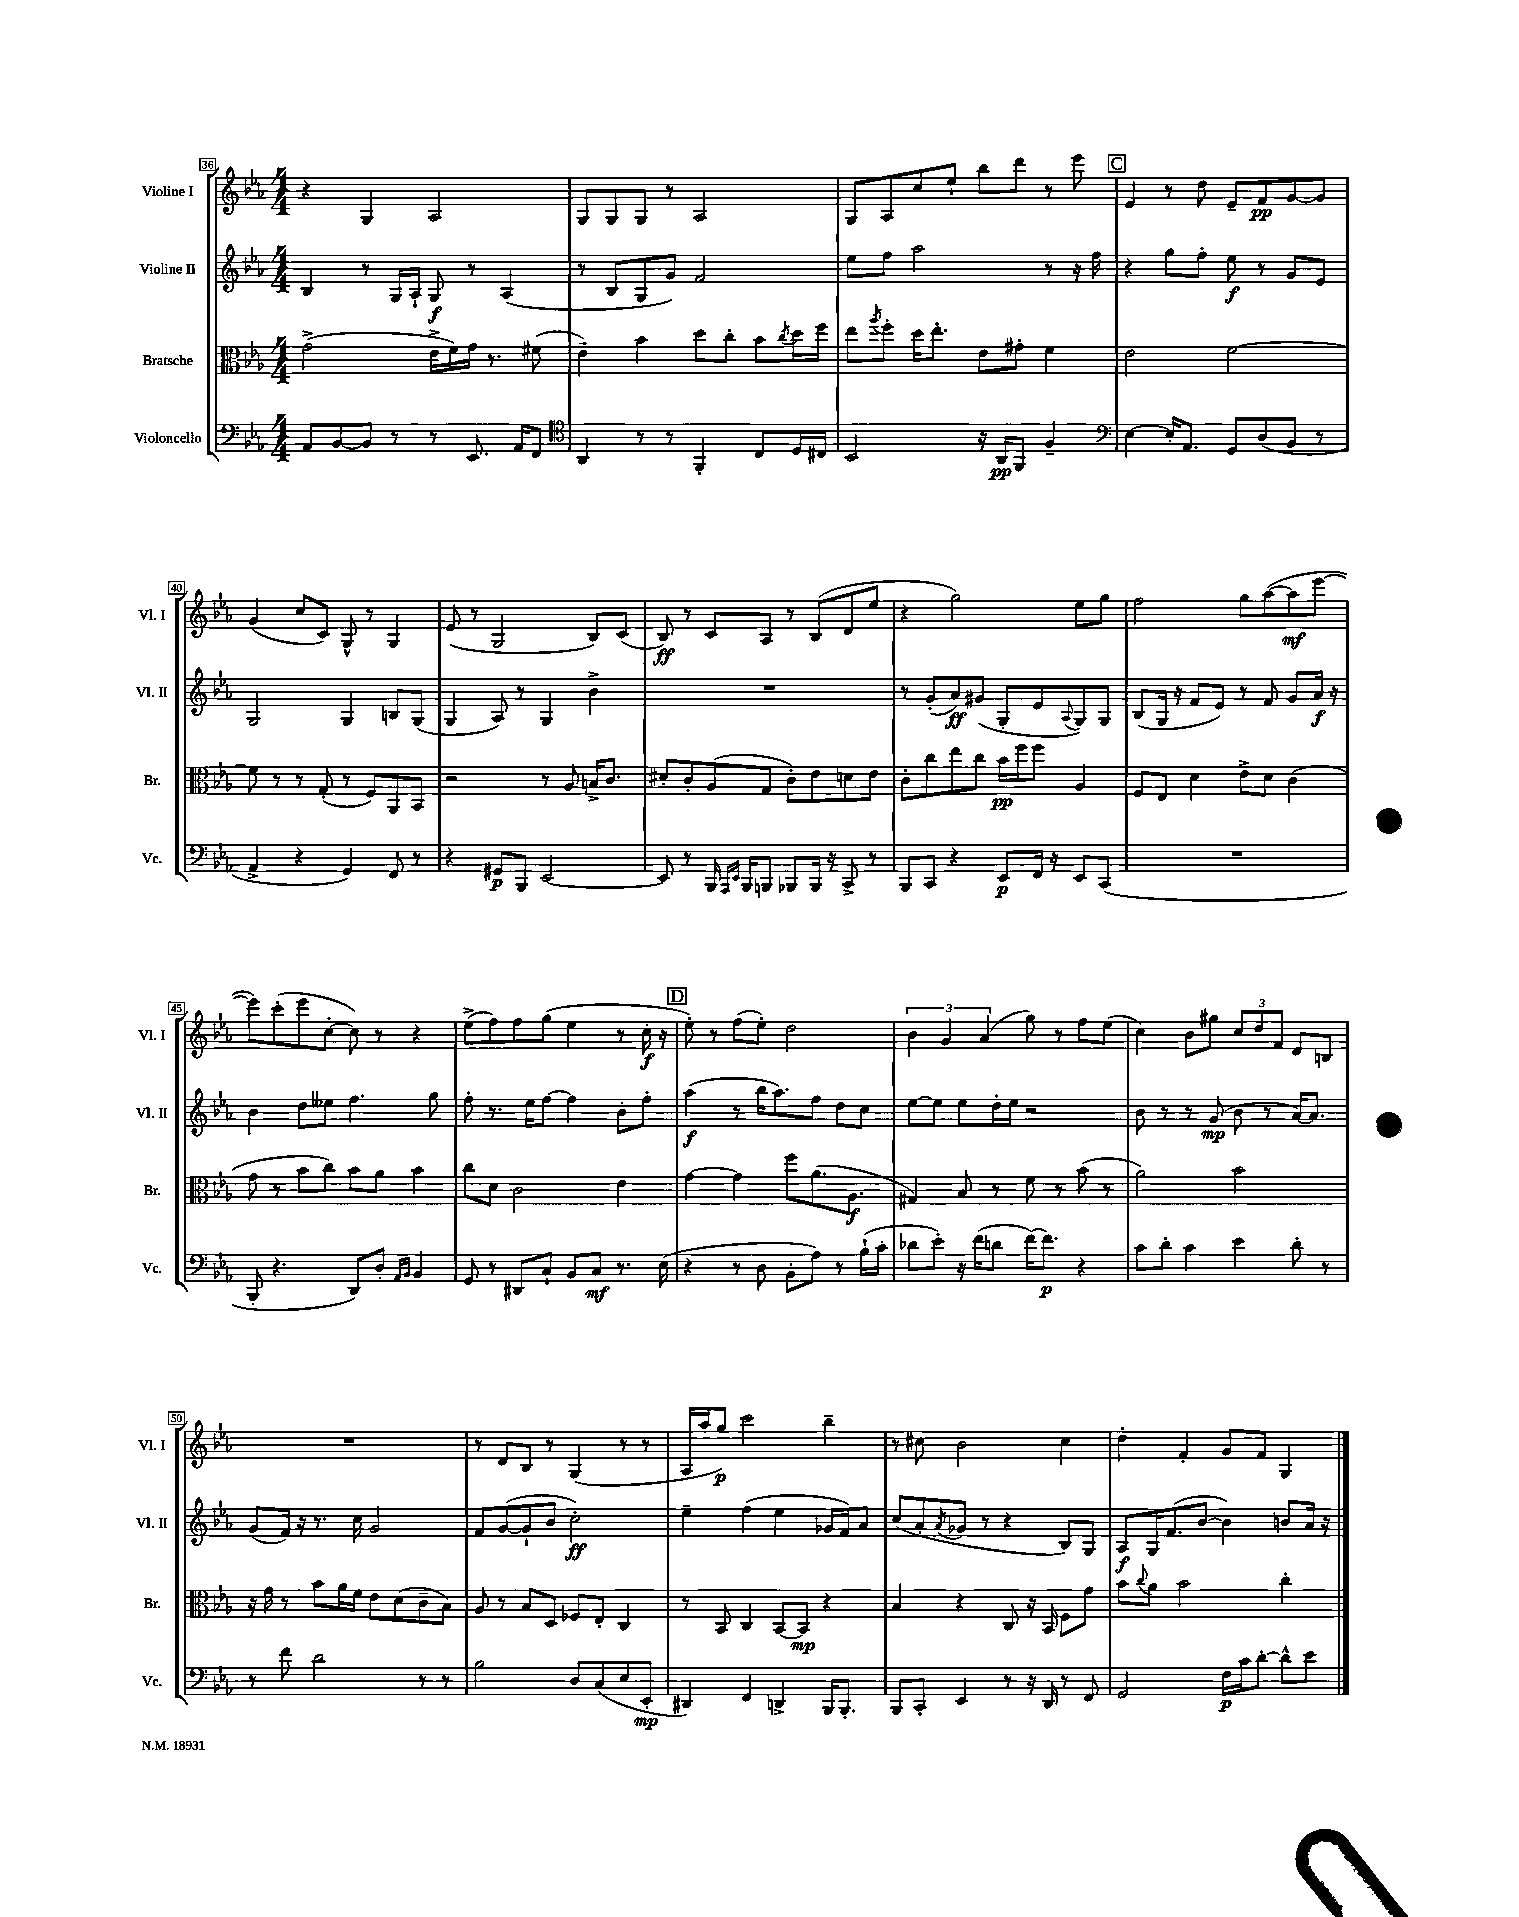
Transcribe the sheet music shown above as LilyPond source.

<<
\new StaffGroup <<
\new Staff = "s0" \with { instrumentName = "Violine I" shortInstrumentName = "Vl. I" } {
    \clef treble \key ees \major \numericTimeSignature \time 4/4
    r4 g4 aes2 |
    g8 g8 g8 r8 aes2 |
    g8 aes8 c''8 ees''8-! bes''8 d'''8 r8 ees'''8 |
    \mark \markup { \box "C" } ees'4 r8 d''8 ees'8-- f'8\pp g'8~ g'8 |
    g'4( c''8 c'8) g8-^ r8 g4 |
    ees'8( r8 g2 bes8) c'8( |
    bes8\ff) r8 c'8 aes8 r8 bes8( d'8 ees''8 |
    r4 g''2) ees''8 g''8 |
    f''2 g''8 aes''8~( aes''8\mf ees'''8~ |
    ees'''8) c'''8-.( ees'''8 c''8~-. c''8) r8 r4 |
    ees''8->( f''8) f''8 g''8( ees''4 r8 c''16-.\f r16 |
    \mark \markup { \box "D" } ees''8-.) r8 f''8( ees''8-.) d''2 |
    \tuplet 3/2 { bes'4 g'4 aes'4( } g''8) r8 f''8 ees''8( |
    c''4) bes'8 gis''8 \tuplet 3/2 { c''8 d''8 f'8 } d'8 b8 |
    R1 |
    r8 d'8 bes8 r8 g4( r8 r8 |
    aes16 aes''16 g''8\p) c'''2 bes''4-- |
    r8 cis''8 bes'2 cis''4 |
    d''4-. f'4-. g'8 f'8 g4 \bar "|." |
}
\new Staff = "s1" \with { instrumentName = "Violine II" shortInstrumentName = "Vl. II" } {
    \clef treble \key ees \major \numericTimeSignature \time 4/4
    bes4 r8 g16 aes16-! g8\f r8 aes4( |
    r8 bes8 g8 g'8) f'2 |
    ees''8 f''8 aes''2 r8 r16 f''16 |
    \mark \markup { \box "C" } r4 g''8 f''8-. ees''8\f r8 g'8 ees'8 |
    g2 g4 b8 g8( |
    g4 aes8) r8 g4 bes'4-> |
    R1 |
    r8 g'8-.( aes'8\ff) gis'8( g8-. ees'8 \appoggiatura { aes8 } g8) g8 |
    bes8( g16 r16 f'8 ees'8) r8 f'8 g'8 aes'16\f r16 |
    bes'4 d''8 eeses''8 f''4. g''8 |
    f''8-. r8. ees''16 f''8~ f''4 bes'8-. f''8-. |
    \mark \markup { \box "D" } aes''4\f( r8 bes''16 aes''8.) f''8 d''8 c''8 |
    ees''8~ ees''8 ees''8 d''16-. ees''16 r2 |
    bes'8 r8 r8 g'8\mp( bes'8 r8 aes'16~) aes'8. |
    g'8( f'16) r16 r8. c''16 g'2 |
    f'8 g'8~( g'8-! bes'8 c''2-.\ff) |
    ees''4-- f''4( ees''4 ges'16 f'16) aes'8 |
    c''8( aes'8-. \acciaccatura { aes'8 } ges'8 r8 r4 bes8) g8 |
    aes8\f g16 f'8.( bes'8~ bes'4) b'8 aes'16 r16 \bar "|." |
}
\new Staff = "s2" \with { instrumentName = "Bratsche" shortInstrumentName = "Br." } {
    \clef alto \key ees \major \numericTimeSignature \time 4/4
    g'2->( ees'16-> f'16) g'16 r8. fis'8( |
    ees'4--) bes'4 d''8 c''8-. bes'8 \acciaccatura { c''8 } d''16 f''16 |
    ees''8 \acciaccatura { aes''8 } f''8-. d''16 ees''8.-. ees'8 gis'8-. f'4 |
    \mark \markup { \box "C" } ees'2 f'2~ |
    f'8 r8 r8 g8-.( r8 f8) aes,8 bes,8 |
    r2 r8 aes8 b16-> c'8. |
    dis'8-. c'8-. aes8( g8 c'8-.) ees'8 d'8 ees'8 |
    c'8-. c''8 ees''8 c''8 bes'16\pp f''16 f''8 aes4 |
    f8 ees8 d'4 ees'8-> d'8 c'4( |
    g'8 r8 bes'8 c''8) bes'8 aes'8 bes'4 |
    c''8 d'8 c'2 ees'4 |
    \mark \markup { \box "D" } g'4~ g'4 f''8 aes'8.( aes8.\f |
    gis4) bes8 r8 f'8 r8 bes'8( r8 |
    aes'2) bes'2 |
    r16 g'16 r8 bes'8 aes'16 f'16 ees'8 d'8( c'8-- bes8) |
    aes8 r8 bes8 d8 fes8 ees8-. c4 |
    r8 bes,8 c4 bes,8~ bes,8\mp r4 |
    bes4 r4 c8 r16 bes,16 f8 g'8 |
    bes'8 \appoggiatura { c''8 } aes'8 bes'2 c''4-. \bar "|." |
}
\new Staff = "s3" \with { instrumentName = "Violoncello" shortInstrumentName = "Vc." } {
    \clef bass \key ees \major \numericTimeSignature \time 4/4
    aes,8 bes,8~ bes,8 r8 r8 ees,8. aes,16 f,8 |
    \clef tenor aes,4 r8 r8 f,4-. c8 d16 cis16 |
    bes,2 r16 aes,16\pp f,8 f4-- |
    \mark \markup { \box "C" } \clef bass ees4~ ees16-. aes,8. g,8 d8( bes,8 r8 |
    aes,4-> r4 g,4) f,8 r8 |
    r4 gis,8\p bes,,8 ees,2~ |
    ees,8 r8 bes,,16 \grace { aes,,16 ees,16 } bes,,16 b,,8 bes,,8 bes,,16 r16 c,8-> r8 |
    bes,,8 c,8 r4 ees,8\p f,16 r16 ees,8 c,8( |
    R1 |
    bes,,8-. r4. d,8) d8-. \grace { aes,16 bes,16 } bes,4 |
    g,8 r8 dis,8 c8-! bes,8 c8\mf r8. ees16( |
    \mark \markup { \box "D" } r4 r8 d8 bes,8-. aes8) r8 bes16-!( c'16-. |
    des'8 ees'8-.) r16 f'16( d'8 f'16~) f'8.\p r4 |
    c'8 d'8-. c'4 ees'4 d'8-. r8 |
    r8 f'8 d'2 r8 r8 |
    bes2 d8 c8( ees8 ees,8-.\mp |
    dis,4) f,4 d,4-> bes,,16 bes,,8.-. |
    bes,,8 c,8-. ees,4 r8 r16 d,16 r8 f,8 |
    g,2 f16\p c'16 d'8~-. d'8-^ ees'8 \bar "|." |
}
>>
>>
\layout { \context { \Score currentBarNumber = #36 \override BarNumber.stencil = #(make-stencil-boxer 0.1 0.3 ly:text-interface::print) } }
